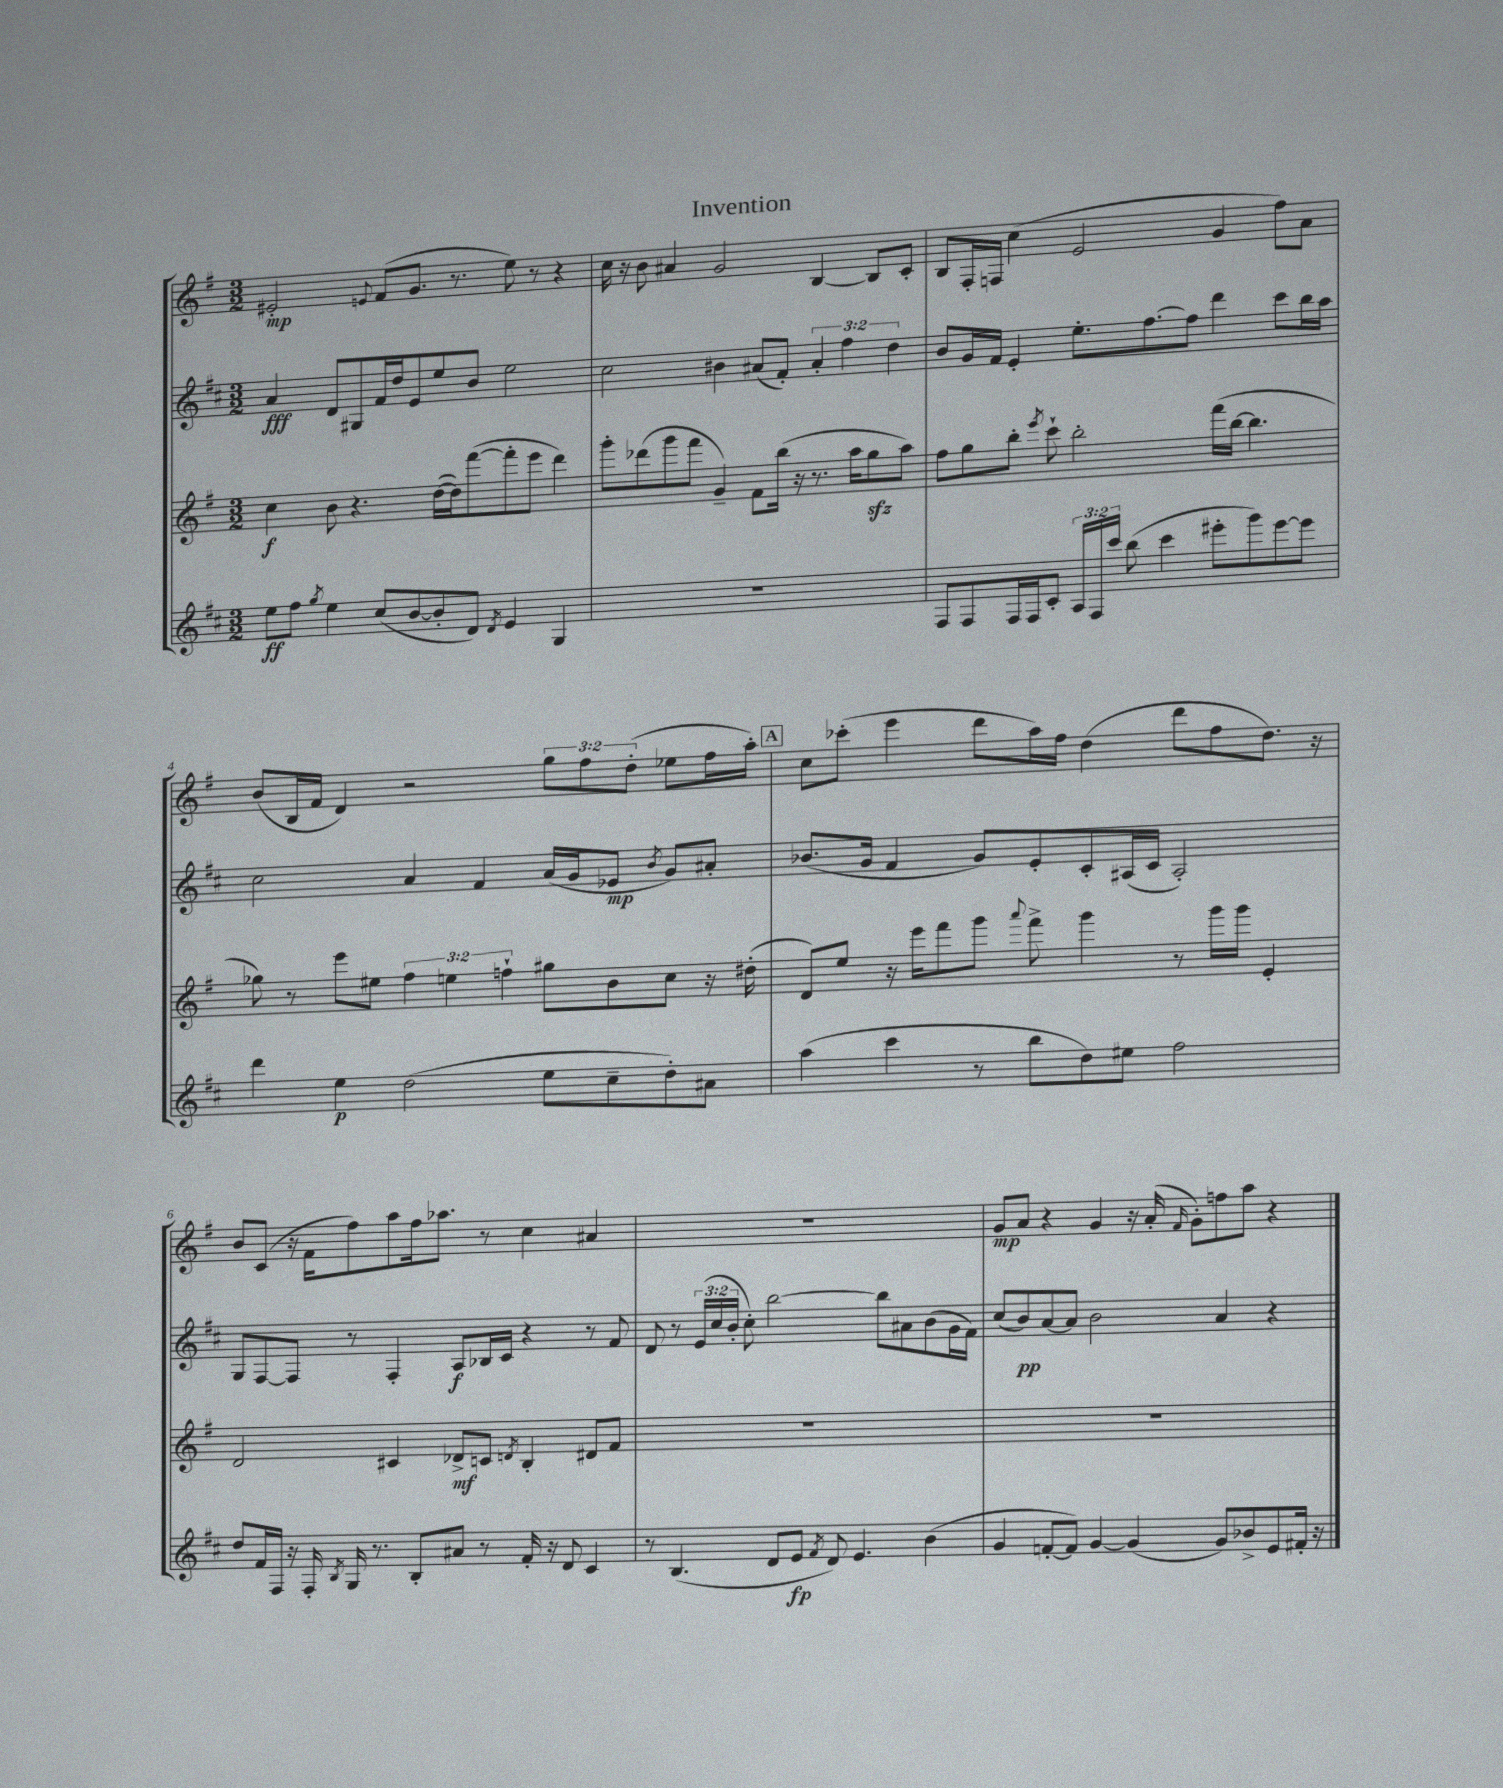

**kern	**kern	**kern	**kern
*staff4	*staff3	*staff2	*staff1
*clefG2	*clefG2	*clefG2	*clefG2
*k[f#c#]	*k[f#]	*k[f#c#]	*k[f#]
*M3/2	*M3/2	*M3/2	*M3/2
8ee	4cc	4a	2e#'
8ff#	.	.	.
8qgg	.	.	.
4ee	8b	8d	.
.	4.r	8G#	.
.	.	.	8qqe
(8cc#	.	16f#	(8f#
.	.	16dd	.
[8b	.	8e	8.g
8b']	([16dd	8ee	.
.	16dd])	.	8.r
8d)	([8fff#	8b	.
8qd	.	.	.
4e	8fff#']	2ee	8ee)
.	8eee	.	8r
4G	4ddd)	.	4r
=	=	=	=
1.r	8ggg'	2cc#	16cc
.	.	.	16r
.	(8ddd-	.	8b
.	8ggg	.	4a#
.	8fff#	.	.
.	4g~)	4b#	2g
.	8f#	(8a#	.
.	(16bb	8f#')	.
.	16r	.	.
.	8.r	6a#'	[4B
.	.	6ff#	.
.	16aa	.	.
.	8gg	.	8B]
.	.	6dd	.
.	8aa)	.	8c'
=	=	=	=
8F#	8ff#	8b	8B
8F#	8gg	16g	16F#'
.	.	16f#	16F
16F#	8bb'	4e'	(4cc
16F#	.	.	.
.	8qeee	.	.
8c#'	8ccc`	.	.
24A	2bb'	8.ee'	2e
24F#	.	.	.
24ccc#	.	.	.
(8bb	.	.	.
.	.	[8.ff#	.
4ccc#	.	.	.
.	.	8ff#]	.
8eee#'	(16fff#	4ddd	4g
.	[16bb	.	.
8ggg)	4.bb]	.	.
[8eee#	.	8ccc#	8ff#)
8eee#]	.	16bb	8a
.	.	16aa	.
=	=	=	=
4ddd	8gg-)	2cc#	(8b
.	8r	.	16B
.	.	.	16f#
4ee	8eee	.	4d)
.	8ee#	.	.
(2dd	6ff#	4a	2r
.	6ee	.	.
.	.	4f#	.
.	6ff`	.	.
8ee	8gg#	(16a	12gg
.	.	16g	.
.	.	.	12ff#
8cc#~	8b	8e-	.
.	.	.	(12dd'
.	.	8qb	.
8dd')	8cc	8g)	8ee-
8a#	16r	8a#'	16ff#
.	(16dd#'	.	16aa')
=	=	=	=
(4aa	8d)	(8.b-	8cc
.	8ee	.	(8ccc-'
.	.	16g	.
4ccc#	16r	4f#	4eee
.	16eee	.	.
.	8fff#	.	.
8r	8ggg	8g)	8ddd
.	8qqaaa	.	.
8bb	8fff#^	8e'	16aa)
.	.	.	16ff#
8dd)	4ggg	8c#'	(4dd
8ee#	.	(16A#	.
.	.	16c#	.
2ff#	8r	2A#')	8ddd
.	16ggg	.	8ff#
.	16ggg	.	.
.	4e'	.	8.dd)
.	.	.	16r
=	=	=	=
8dd	2d	8G	8b
16f#	.	[8F#	(8c
16F#	.	.	.
16r	.	8F#]	16r
16F#'	.	.	16f#
8qB	.	.	.
16G	.	8r	8ff#)
8.r	.	.	.
.	4c#	4F#'	8aa
8B'	.	.	16ff#
.	.	.	8.aa-
8a#	8d-^	8A	.
8r	8c	16B-	8r
.	.	16c#	.
.	8qd	.	.
16f#'	4B'	4r	4cc
16r	.	.	.
8d	.	.	.
4c#	8d#	8r	4a#
.	8f#	8f#	.
=	=	=	=
8r	1.r	8d	1.r
(4.B	.	8r	.
.	.	(24e	.
.	.	24cc#	.
.	.	24b'	.
.	.	8cc#')	.
8d	.	[2bb	.
8e	.	.	.
8qf#	.	.	.
8d)	.	.	.
4.e	.	.	.
.	.	8bb]	.
.	.	8a#	.
(4b	.	(8b	.
.	.	16g	.
.	.	16f#)	.
=	=	=	=
4g	1.r	(8cc#	8g
.	.	8b)	8a
[8f'	.	[8a	4r
8f])	.	8a]	.
[4g	.	2b	4g
(4g]	.	.	16r
.	.	.	(16a'
.	.	.	16qqf#
.	.	.	8g')
8g)	.	4a	8ff
8b-^	.	.	8aa
8e	.	4r	4r
16f#'	.	.	.
16r	.	.	.
==	==	==	==
*-	*-	*-	*-
